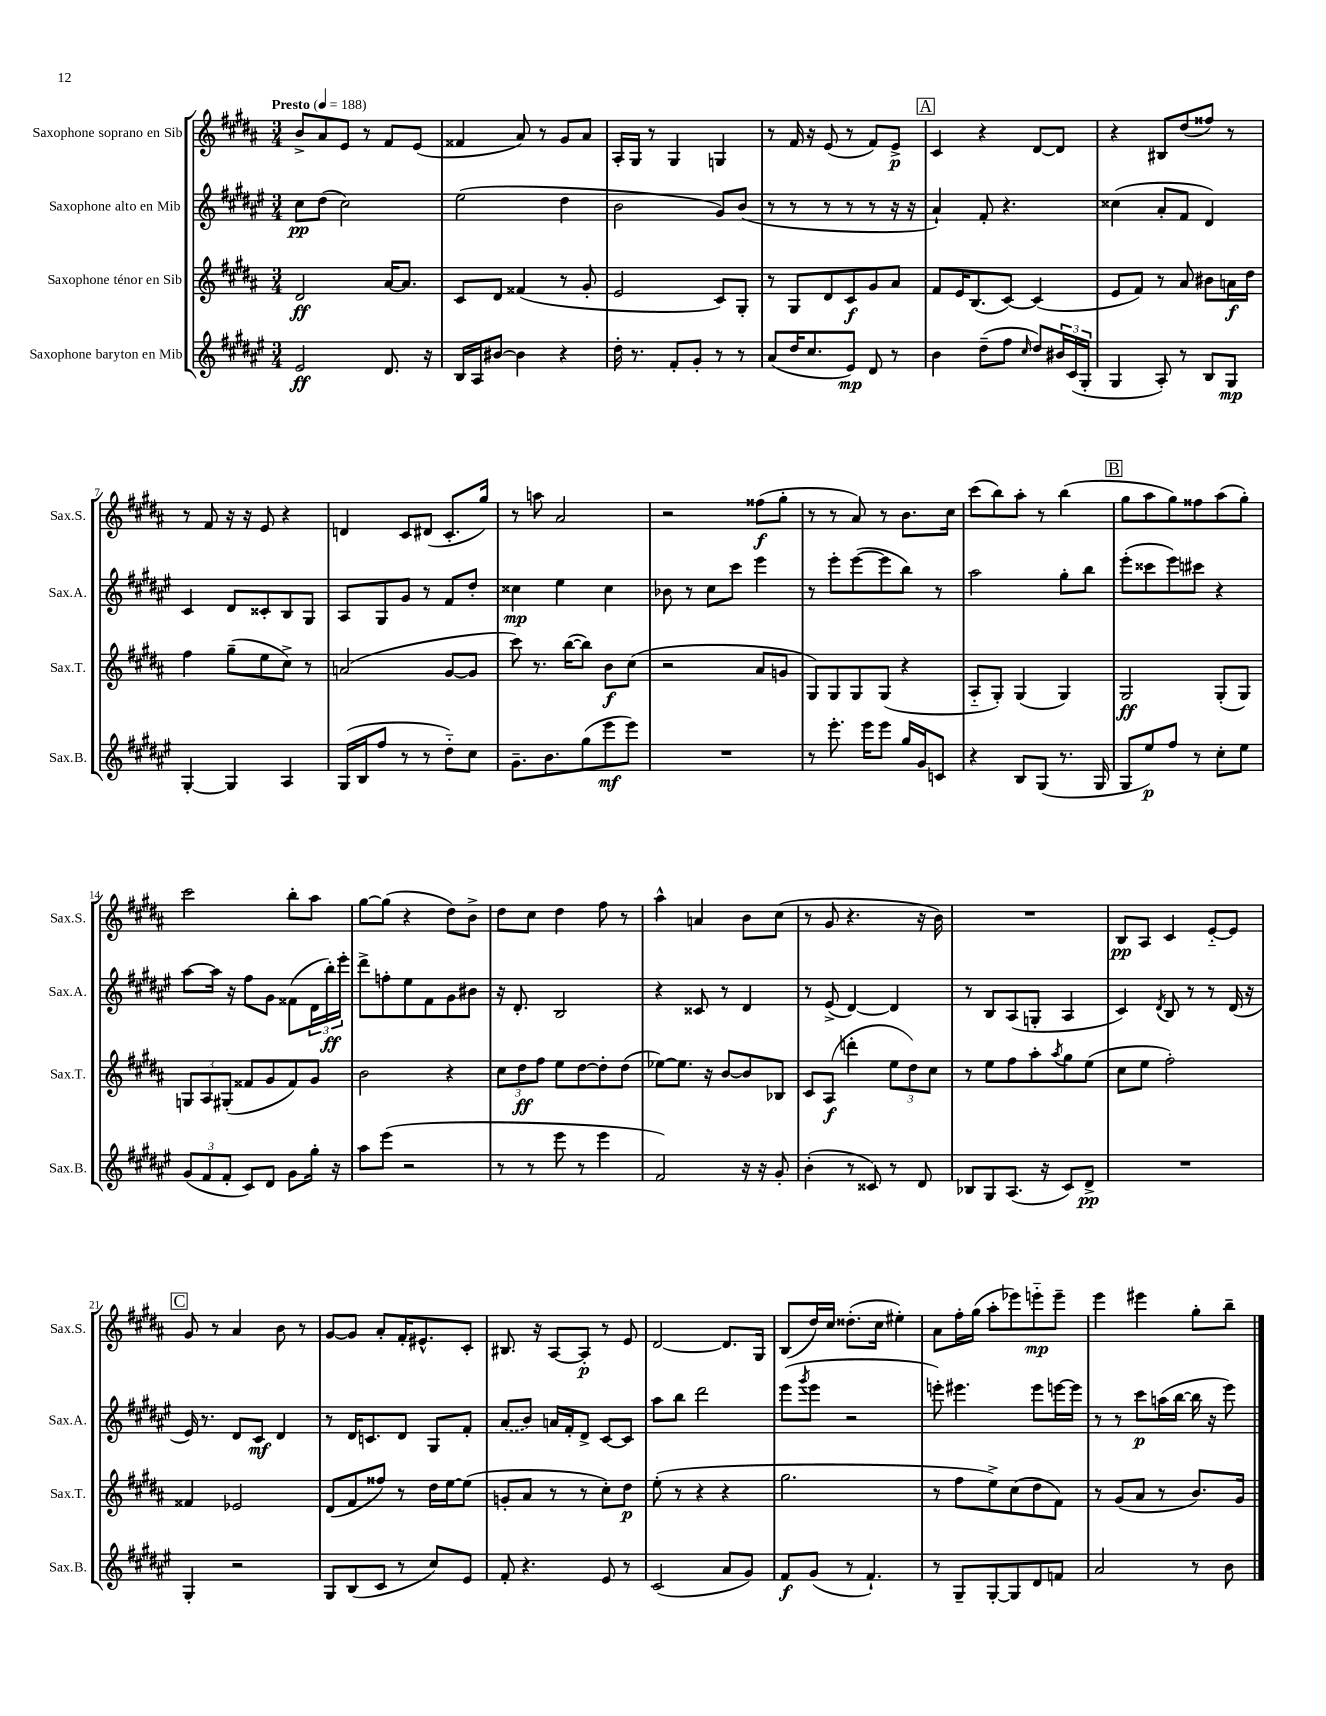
<<
\new StaffGroup <<
\new Staff = "s0" \with { instrumentName = "Saxophone soprano en Sib" shortInstrumentName = "Sax.S." } {
    \clef treble \key b \major \numericTimeSignature \time 3/4 \tempo "Presto" 4 = 188
    b'8-> ais'8 e'8 r8 fis'8 e'8( |
    fisis'4 ais'8) r8 gis'8 ais'8 |
    ais16-. gis16 r8 gis4 g4 |
    r8 fis'16 r16 e'8( r8 fis'8) e'8->\p |
    \mark \markup { \box "A" } cis'4 r4 dis'8~ dis'8 |
    r4 bis8 dis''8( fisis''8) r8 |
    r8 fis'8 r16 r16 e'8 r4 |
    d'4 cis'8 dis'8( cis'8.-. gis''16) |
    r8 a''8 ais'2 |
    r2 fisis''8\f( gis''8-. |
    r8 r8 ais'8) r8 b'8. cis''16 |
    cis'''8( b''8) ais''8-. r8 b''4( |
    \mark \markup { \box "B" } gis''8 ais''8 gis''8) fisis''8 ais''8( gis''8-.) |
    cis'''2 b''8-. ais''8 |
    gis''8~ gis''8( r4 dis''8) b'8-> |
    dis''8 cis''8 dis''4 fis''8 r8 |
    ais''4-^ a'4 b'8 cis''8( |
    r8 gis'8 r4. r16 b'16) |
    R2. |
    b8\pp ais8 cis'4 e'8~-_ e'8 |
    \mark \markup { \box "C" } gis'8 r8 ais'4 b'8 r8 |
    gis'8~ gis'8 ais'8-. fis'16-. eis'8.-^ cis'8-. |
    bis8. r16 ais8~ ais8-.\p r8 e'8 |
    dis'2~ dis'8. gis16 |
    b8( dis''16) cis''16 disis''8.-.( cis''16 eis''4-.) |
    ais'8 fis''16-. gis''16( ais''8-. ees'''8) e'''8-_\mp e'''8-- |
    e'''4 eis'''4 gis''8-. b''8-- \bar "|." |
}
\new Staff = "s1" \with { instrumentName = "Saxophone alto en Mib" shortInstrumentName = "Sax.A." } {
    \clef treble \key fis \major \numericTimeSignature \time 3/4
    cis''8\pp dis''8( cis''2) |
    eis''2( dis''4 |
    b'2 gis'8) b'8( |
    r8 r8 r8 r8 r8 r16 r16 |
    \mark \markup { \box "A" } ais'4-!) fis'8-. r4. |
    cisis''4( ais'8-. fis'8 dis'4) |
    cis'4 dis'8 cisis'8-. b8 gis8 |
    ais8 gis8 gis'8 r8 fis'8 dis''8-. |
    cisis''4\mp eis''4 cisis''4 |
    bes'8 r8 cis''8 cis'''8 eis'''4 |
    r8 eis'''8-. eis'''8~( eis'''8 b''8) r8 |
    ais''2 gis''8-. b''8 |
    \mark \markup { \box "B" } eis'''8-.( cisis'''8 eis'''8) cis'''8 r4 |
    ais''8~ ais''16 r16 fis''8 gis'8 fisis'8( \tuplet 3/2 { dis'16 b''16-.\ff) eis'''16-. } |
    dis'''8-> f''8-. eis''8 fis'8 gis'8 bis'8 |
    r16 dis'8.-. b2 |
    r4 cisis'8 r8 dis'4 |
    r8 eis'8->( dis'4~) dis'4 |
    r8 b8 ais8( g8-. ais4 |
    cis'4) \acciaccatura { dis'8 } b8 r8 r8 dis'16( r16 |
    \mark \markup { \box "C" } eis'16) r8. dis'8 cis'8\mf dis'4 |
    r8 dis'16 c'8. dis'8 gis8 fis'8-. |
    \once \slurDashed ais'8( b'8) a'16 fis'16-. dis'8-> cis'8~ cis'8 |
    ais''8 b''8 dis'''2 |
    eis'''8( \acciaccatura { gis'''8 } eis'''8 r2 |
    e'''8-.) eis'''4. eis'''8 e'''16~ e'''16 |
    r8 r8 cis'''8\p a''16( b''16~ b''16 r16 eis'''8) \bar "|." |
}
\new Staff = "s2" \with { instrumentName = "Saxophone ténor en Sib" shortInstrumentName = "Sax.T." } {
    \clef treble \key b \major \numericTimeSignature \time 3/4
    dis'2\ff ais'16~ ais'8. |
    cis'8 dis'8 fisis'4( r8 gis'8-. |
    e'2 cis'8) gis8-. |
    r8 gis8 dis'8 cis'8\f gis'8 ais'8 |
    \mark \markup { \box "A" } fis'8 e'16 b8.( cis'8~) cis'4( |
    e'8 fis'8) r8 ais'8 bis'8 a'16\f dis''16 |
    fis''4 gis''8--( e''8 cis''8->) r8 |
    a'2( gis'8~ gis'8 |
    cis'''8) r8. b''16~( b''8) b'8\f cis''8( |
    r2 ais'8 g'8 |
    gis8) gis8 gis8 gis8( r4 |
    ais8-_ gis8-.) gis4( gis4) |
    \mark \markup { \box "B" } gis2\ff gis8-.( gis8) |
    \tuplet 3/2 { g8 ais8 gis8-.( } fisis'8 gis'8 fisis'8) gis'8 |
    b'2 r4 |
    \tuplet 3/2 { cis''8 dis''8\ff fis''8 } e''8 dis''8~ dis''8-. dis''8( |
    ees''8~) ees''8. r16 b'8~ b'8 bes8 |
    cis'8 ais8\f( d'''4-. \tuplet 3/2 { e''8 dis''8) cis''8 } |
    r8 e''8 fis''8 ais''8-. \acciaccatura { ais''8 } gis''8 e''8( |
    cis''8 e''8 fis''2-.) |
    \mark \markup { \box "C" } fisis'4 ees'2 |
    dis'8( fis'8 fisis''8) r8 dis''16 e''16~ e''8( |
    g'8-. ais'8 r8 r8 cis''8-.) dis''8\p |
    e''8-.( r8 r4 r4 |
    gis''2. |
    r8 fis''8 e''8->) cis''8( dis''8 fis'8) |
    r8 gis'8( ais'8 r8 b'8.) gis'16 \bar "|." |
}
\new Staff = "s3" \with { instrumentName = "Saxophone baryton en Mib" shortInstrumentName = "Sax.B." } {
    \clef treble \key fis \major \numericTimeSignature \time 3/4
    eis'2\ff dis'8. r16 |
    b16 ais16 bis'8~ bis'4 r4 |
    dis''16-. r8. fis'8-. gis'8-. r8 r8 |
    ais'8( dis''16 cis''8. eis'8\mp) dis'8 r8 |
    \mark \markup { \box "A" } b'4 dis''8--( fis''8 \grace { cis''16 } dis''8) \tuplet 3/2 { bis'16 cis'16( gis16-. } |
    gis4 ais8-.) r8 b8 gis8\mp |
    gis4~-. gis4 ais4 |
    gis16( b16 fis''8 r8 r8 dis''8-_) cis''8 |
    gis'8.-- b'8. gis''8( eis'''8\mf eis'''8) |
    R2. |
    r8 eis'''8.-. eis'''16 eis'''8 gis''16 gis'16 c'8 |
    r4 b8 gis8( r8. gis16 |
    \mark \markup { \box "B" } gis8 eis''8\p) fis''8 r8 cis''8-. eis''8 |
    \tuplet 3/2 { gis'8( fis'8 fis'8-. } cis'8) dis'8 gis'8 gis''16-. r16 |
    ais''8 eis'''8( r2 |
    r8 r8 eis'''8 r8 eis'''4 |
    fis'2) r16 r16 gis'8-. |
    b'4-.( r8 cisis'8) r8 dis'8 |
    bes8 gis8 ais8.( r16 cis'8) dis'8->\pp |
    R2. |
    \mark \markup { \box "C" } gis4-. r2 |
    gis8 b8( cis'8 r8 cis''8) eis'8 |
    fis'8-. r4. eis'8 r8 |
    cis'2( ais'8 gis'8) |
    fis'8\f gis'8( r8 fis'4.-!) |
    r8 gis8-- gis8~-. gis8 dis'8 f'8 |
    ais'2 r8 b'8 \bar "|." |
}
>>
>>
